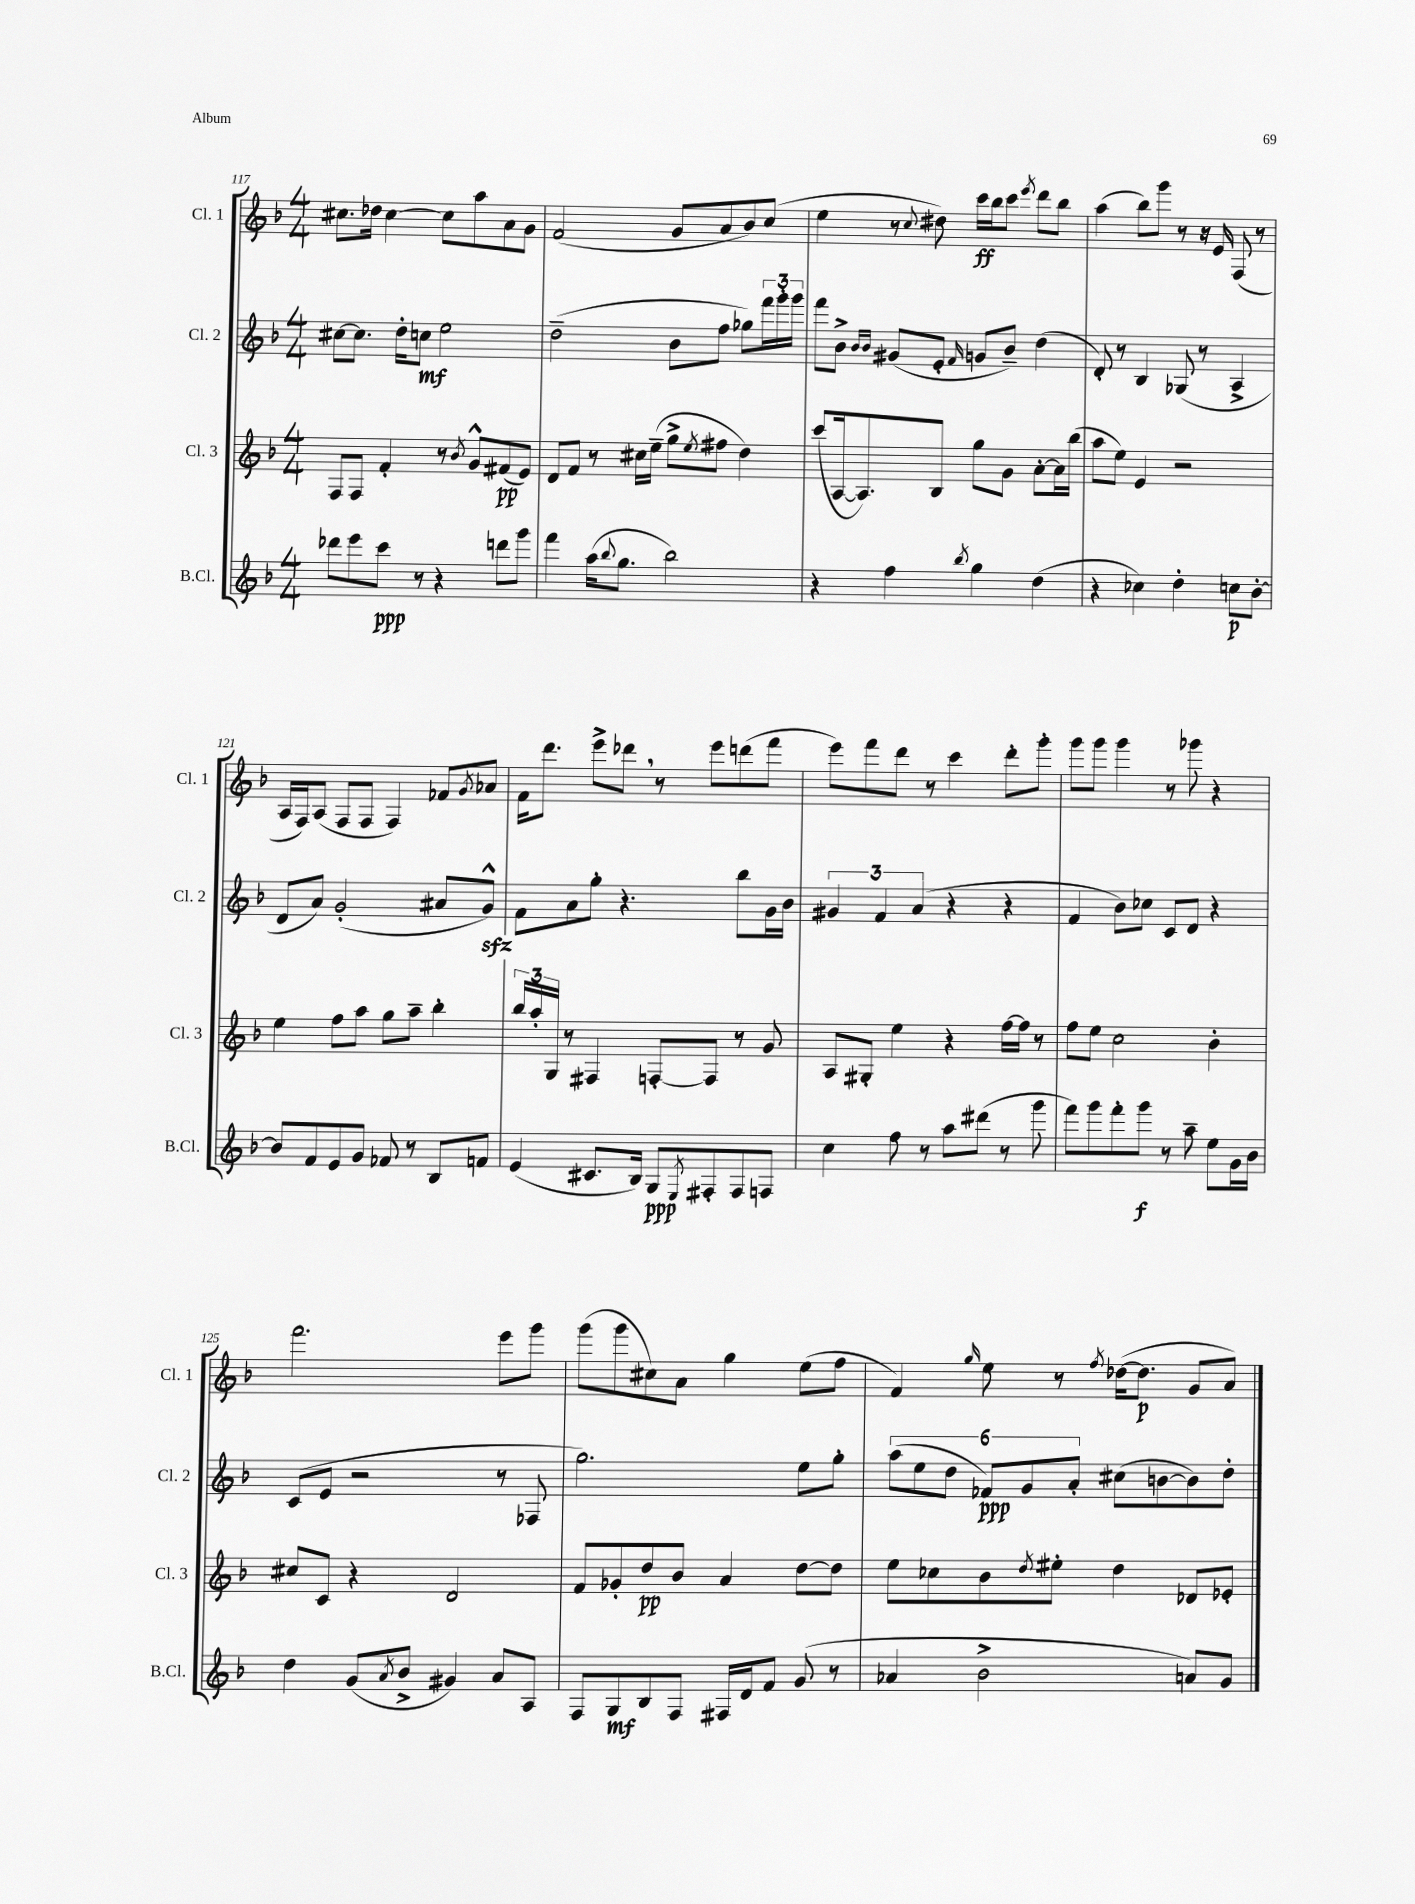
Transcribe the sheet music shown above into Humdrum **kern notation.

**kern	**kern	**kern	**kern
*staff4	*staff3	*staff2	*staff1
*clefG2	*clefG2	*clefG2	*clefG2
*k[b-]	*k[b-]	*k[b-]	*k[b-]
*M4/4	*M4/4	*M4/4	*M4/4
8ddd-	8F	[8cc#	8.cc#
8eee	8F	8.cc#]	.
.	.	.	16dd-
8ccc	4f'	.	[4cc#
.	.	16dd'	.
8r	.	8cc	.
4r	8r	2ee	8cc#]
.	8qb-	.	.
.	8g^^	.	8aa
8ddd	(8f#	.	8a
8ggg	8e)	.	8g
=	=	=	=
4fff	8d	(2dd~	(2f
.	8f	.	.
(16aa	8r	.	.
8qqbb-	.	.	.
8.gg	.	.	.
.	16cc#	.	.
.	(16ee~	.	.
2bb-)	8gg^	8b-	8g
.	8qee	.	.
.	8ff#	8ff	8a
.	4dd)	8gg-)	8b-)
.	.	24fff	(8cc
.	.	24ggg'	.
.	.	24ggg	.
=	=	=	=
4r	(8ccc	8fff	4ee
.	[16A	8b-^	.
.	8.A])	.	.
.	.	16qqb-	.
.	.	16qqb-	.
4ff	.	(8g#	8r
.	.	.	8qqcc
.	8B-	8e'	8dd#)
8qbb-	.	16qqf	.
4gg	8gg	8g	16ccc
.	.	.	16bb-
.	8g	8b-~)	8ccc
.	.	.	8qeee
(4dd	[8a'	(4dd	8ddd
.	16a]	.	8bb-
.	(16bb-	.	.
=	=	=	=
4r	8aa	8d')	(4aa
.	8ee)	8r	.
4cc-)	4e	4B-	8bb-)
.	.	.	8ggg
4dd'	2r	(8G-	8r
.	.	8r	16r
.	.	.	16e
8cc	.	4A^	(8F
[8b-'	.	.	8r
=	=	=	=
8b-]	4ee	8d	16A
.	.	.	16F)
8f	.	8a)	(8A
8e	8ff	(2g'	8F
8g	8aa	.	8F
8f-	8gg	.	4F)
8r	8aa~	.	.
8B-	4bb-'	8a#	8f-
.	.	.	8qg
8f	.	8g^^)	8a-
=	=	=	=
(4e	24bb-	8f	16f
.	24aa'	.	.
.	.	.	8.ddd
.	24G	.	.
.	8r	8a	.
8.c#	4F#	8gg'	8eee^
.	.	4.r	8ddd-
16B-)	.	.	.
8G	[8F'	.	8r
8qE	.	.	.
8F#'	8F]	.	8eee
8F#	8r	8bb-	(8ddd
8F	8g	16g	8fff
.	.	16b-	.
=	=	=	=
4cc	8A	6g#	8eee)
.	8G#'	.	8fff
.	.	6f	.
8ff	4ee	.	8ddd
.	.	(6a	.
8r	.	.	8r
8aa	4r	4r	4ccc
(8ddd#	.	.	.
8r	[16ff	4r	8ddd'
.	16ff]	.	.
8ggg	8r	.	8ggg'
=	=	=	=
8fff)	8ff	4f	8ggg
8ggg	8ee	.	8ggg
8fff'	2cc	8b-)	4ggg
8ggg	.	8cc-	.
8r	.	8c	8r
8aa~	.	8d	8ggg-
8ee	4b-'	4r	4r
16g	.	.	.
16b-	.	.	.
=	=	=	=
4dd	8cc#	(8c	2.fff
.	8c	8e	.
(8g	4r	2r	.
8qa	.	.	.
8b-^	.	.	.
4g#)	2d	.	.
8a	.	8r	8eee
8A	.	8F-	8ggg
=	=	=	=
8F	8f	2.gg)	(8ggg
8G	8g-'	.	8ggg
8B-	8dd	.	8cc#)
8F	8b-	.	8a
16F#	4a	.	4gg
16d	.	.	.
8f	.	.	.
(8g	[8dd	8ee	(8ee
8r	8dd]	8gg'	8ff
=	=	=	=
4a-	8ee	(12aa	4f)
.	.	12ee	.
.	8cc-	.	.
.	.	12dd	.
.	.	.	16qqgg
2b-^	8b-	12f-)	8ee
.	.	12g	.
.	8qdd	.	.
.	8ee#'	.	8r
.	.	12a'	.
.	.	.	8qff
.	4dd	(8cc#	([16dd-
.	.	.	8.dd-]
.	.	[8b	.
8a)	8d-	8b])	8g
8g	8e-'	8dd'	8a)
==	==	==	==
*-	*-	*-	*-
